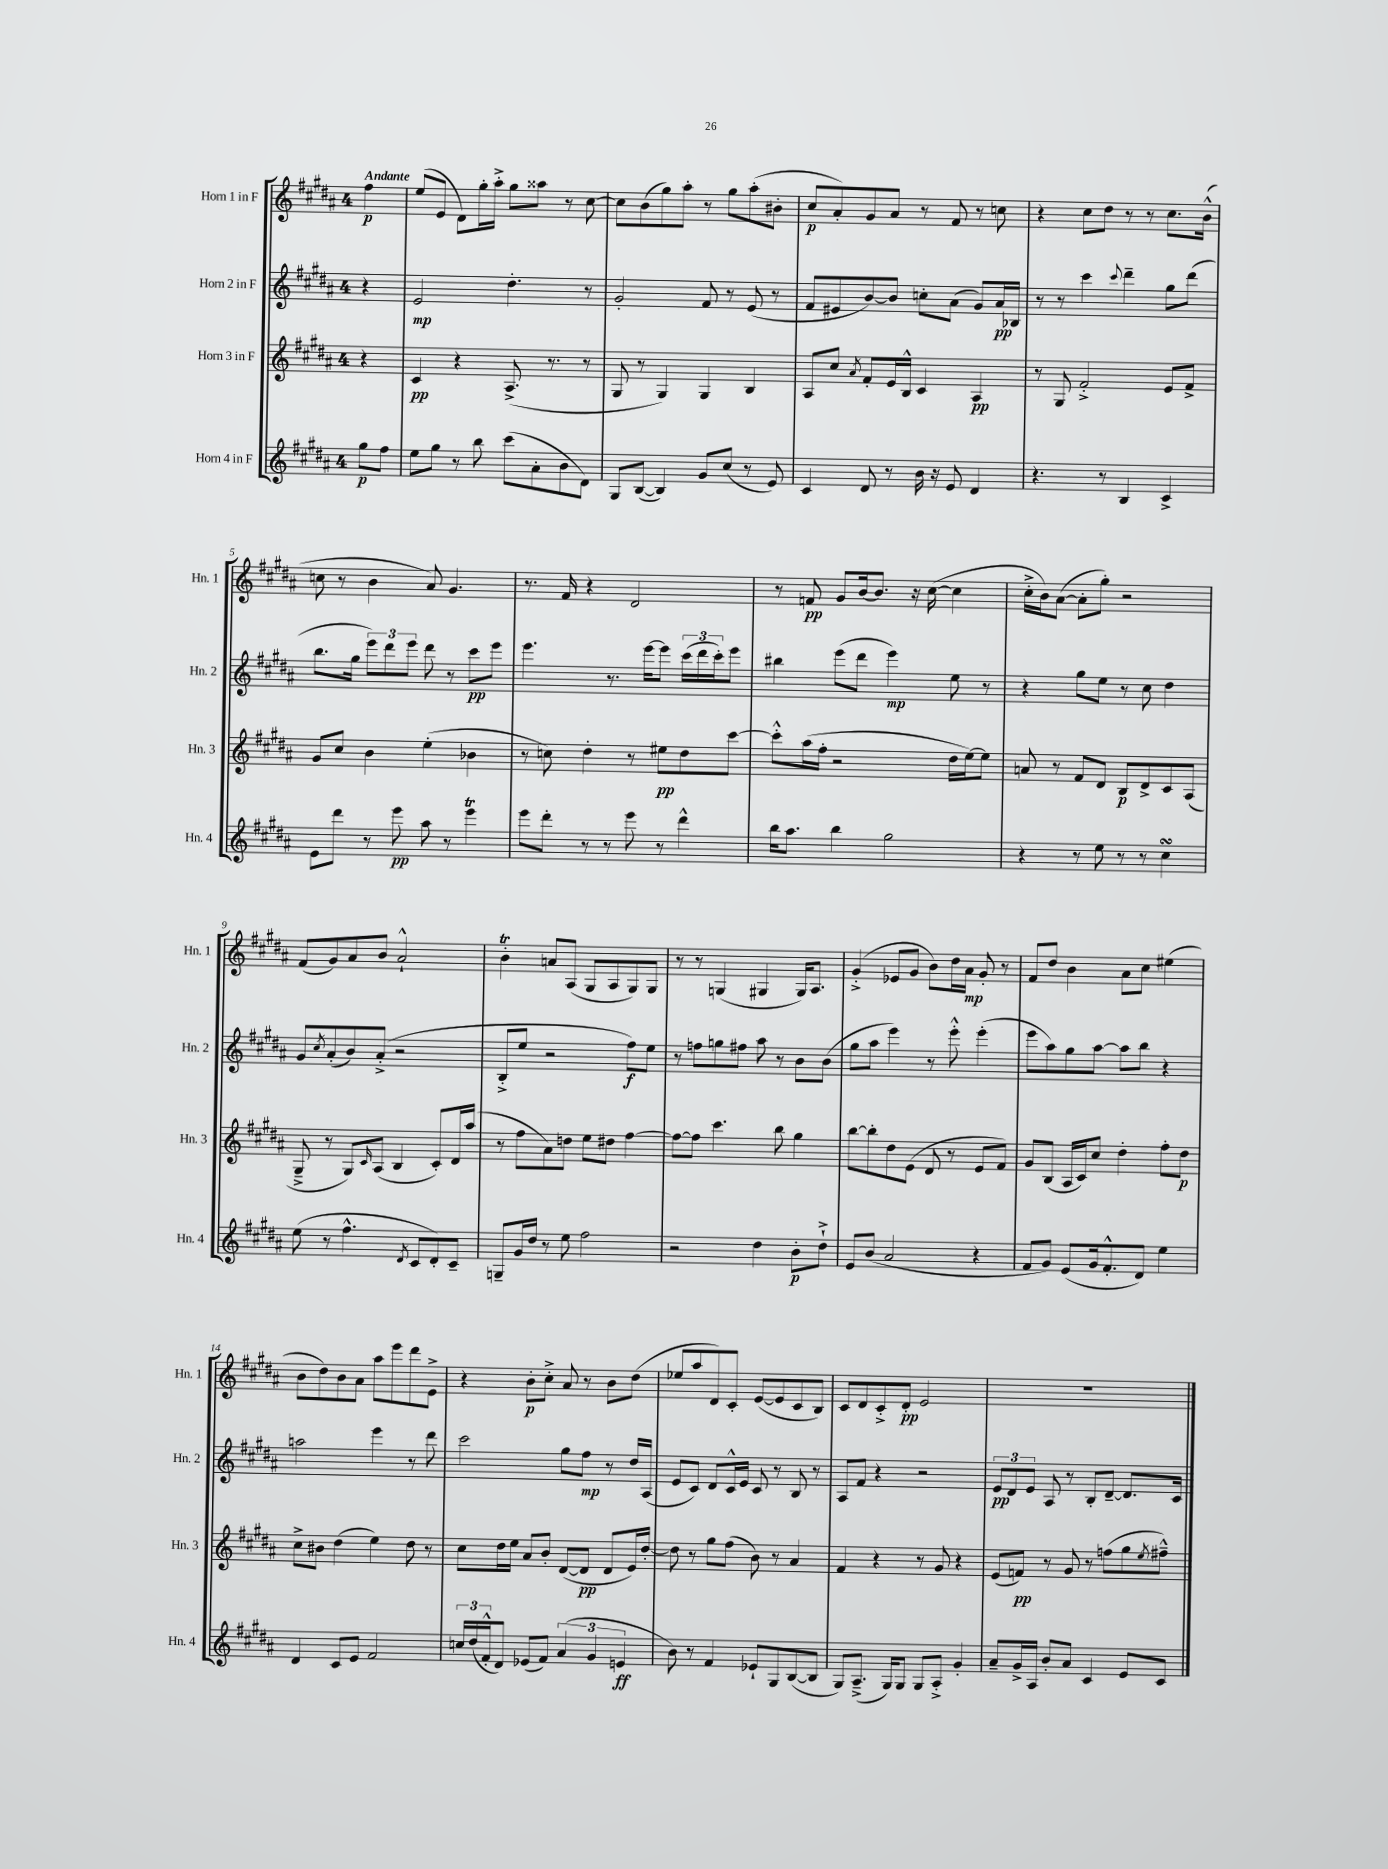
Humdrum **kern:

**kern	**kern	**kern	**kern
*staff4	*staff3	*staff2	*staff1
*clefG2	*clefG2	*clefG2	*clefG2
*k[f#c#g#d#a#]	*k[f#c#g#d#a#]	*k[f#c#g#d#a#]	*k[f#c#g#d#a#]
*M4/4	*M4/4	*M4/4	*M4/4
8gg#\L	4r	4r	4ff#\
8ff#\J	.	.	.
=	=	=	=
8ee\L	4c#/	2e/	(8ee/L
8gg#\J	.	.	8e/J
8r	4r	.	8d#\L)
8bb\	.	.	16gg#'\L
.	.	.	16aa#'^\JJ
(8ccc#\L	(8.A#^/	4.dd#'\	8gg#\L
8a#'\	.	.	8aa##\J
.	8.r	.	.
8b\	.	.	8r
8d#\J)	8r	8r	[8cc#\
=	=	=	=
8G#/L	8G#/	2g#'/	8cc#\]L
([8B/J	8r	.	(8b\
4B/])	4G#/)	.	8gg#\)
.	.	.	8aa#'\J
8g#/L	4G#/	8f#/	8r
(8cc#/J	.	8r	8gg#\L
8r	4B/	(8e/	(8aa#'\
8e/)	.	8r	8b#'\J
=	=	=	=
4c#/	8A#/L	8f#/L	8cc#/L
.	8cc#/J	8e#/	8a#'/)
.	8qa#/	.	.
8d#/	8f#'/L	[8b/)	8g#/
8r	16e/L	8b/]J	8a#/J
.	16B^^/JJ	.	.
16b\	4c#/	8cc'\L	8r
16r	.	.	.
8e/	.	(8a#\J	8f#/
4d#/	4A#/	8g#/L)	8r
.	.	16a#/L	8cc\
.	.	16B-/JJ	.
=	=	=	=
4.r	8r	8r	4r
.	8G#/	8r	.
.	2f#'^/	4ccc#\	8cc#\L
8r	.	.	8dd#\J
.	.	8qqccc#/	.
4B/	.	4ddd#~\	8r
.	.	.	8r
4c#^/	8e/L	8gg#\L	8.cc#\L
.	8f#^/J	(8ddd#\J	.
.	.	.	(16b^^\Jk
=	=	=	=
8e\L	8g#/L	8.bb\L	8cc\
8ddd#\J	8cc#/J	.	8r
.	.	16gg#\Jk	.
8r	4b\	12eee\L)	4b\
.	.	12ddd#\	.
8eee\	.	.	.
.	.	12eee\J	.
8aa#\	(4ee'\	8ddd#\	8a#/)
8r	.	8r	4.g#/
4eee\	4b-\	8ccc#\L	.
.	.	8eee\J	.
=	=	=	=
8eee\L	8r	4.eee\	8.r
8ddd#'\J	8cc\)	.	.
.	.	.	16f#/
8r	4dd#'\	.	4r
8r	.	8.r	.
8eee\	8r	.	2d#/
.	.	[16eee\LK	.
8r	8ee#\L	8eee\]J	.
4ddd#^^\	8dd#\	(24ccc#\LL	.
.	.	24ddd#\	.
.	.	24ccc#'\J)	.
.	[8ccc#\J	8eee\J	.
=	=	=	=
16bb\LK	8ccc#'^^\]L	4bb#\	8r
8.aa#\J	.	.	.
.	(16aa#\L	.	8f/
.	16ff#'\JJ	.	.
4bb\	2r	(8eee\L	8g#/L
.	.	8ddd#\J	[16b/k
.	.	.	8.b/]J
2gg#\	.	4eee\)	.
.	.	.	16r
.	.	.	([16cc#\
.	16dd#\LL	8ee\	4cc#\]
.	[16ee\J)	.	.
.	8ee\]J	8r	.
=	=	=	=
4r	8a/	4r	16cc#'^\LL
.	.	.	16b\J)
.	8r	.	([8a#\J
8r	8f#/L	8gg#\L	8a#'\]L
8ee\	8d#/J	8ee\J	8gg#'\J)
8r	8B/L	8r	2r
8r	8d#^/	8cc#\	.
4cc#\	8c#/	4dd#\	.
.	(8A#/J	.	.
=	=	=	=
(8ee\	8G#~^/	8g#/L	(8f#/L
.	.	8qcc#/	.
8r	8r	(8a#'/	8g#/)
4.ff#^^\	8G#/L)	8b/)	8a#/
.	16qqc#/	.	.
.	(8A#/J	(8a#'^/J	8b/J
.	4B/	2r	2a#`^^/
8qd#/	.	.	.
8c#/L	.	.	.
8d#'/)	8c#'/L)	.	.
8c#~/J	16d#/L	.	.
.	(16aa#/JJ	.	.
=	=	=	=
8G~/L	8r	8B'^/L	4b'\
16g#/L	8ff#\L	8ee/J	.
16dd#/JJ	.	.	.
8r	8a#\)	2r	8a/L
8ee\	8dd\J	.	(8A#/J
2ff#\	8ee\L	.	8G#/L
.	8dd#\J	.	8A#/
.	[4ff#\	8ff#\L)	8G#/)
.	.	8ee\J	8G#/J
=	=	=	=
2r	8ff#\_L	8r	8r
.	8ff#\]J	8ff\L	8r
.	4.ccc#\	8gg\	(4G/
.	.	8ff#\J	.
4dd#\	.	8aa#\	4G#/
.	8bb\	8r	.
8b'\L	4gg#\	8b\L	16G#/LK)
.	.	.	8.A#/J
8dd#`^\J	.	(8b\J	.
=	=	=	=
8e/L	[8bb\L	8gg#\L	(4g#'^/
(8b/J	8bb'\]	8aa#\J	.
2a#/	8dd#\	4eee\)	8e-/L
.	(8e\J	.	8g#/J
.	8d#/	8r	8b\L)
.	8r	8eee'^^\	16dd#\L
.	.	.	16a#\JJ
4r	8e/L	(4eee'\	8g#'/
.	8f#/J)	.	8r
=	=	=	=
8f#/L	8g#/L	8eee\L	8f#/L
8g#/J)	(8B/J	8aa#\)	8dd#/J
(8e/L	16A#/LL	8gg#\	4b\
.	16c#/J)	.	.
16g#/k	8cc#/J	[8aa#\J	.
8.f#'^^/	.	.	.
.	4dd#'\	8aa#\]L	8a#\L
8d#/J)	.	8bb\J	8cc#\J
4ee\	8ff#'\L	4r	(4ee#\
.	8dd#\J	.	.
=	=	=	=
4d#/	8cc#^\L	2aa\	8b\L
.	8b#\J	.	8dd#\)
8c#/L	(4dd#\	.	8b\
8e/J	.	.	8a#\J
2f#/	4ee\)	4eee\	8aa#\L
.	.	.	8eee\
.	8dd#\	8r	8ddd#\
.	8r	8ddd#\	8e^\J
=	=	=	=
24cc/LL	8cc#\L	2ccc#\	4r
(24dd#/	.	.	.
24f#'^^/J	.	.	.
8d#/J)	16dd#\L	.	.
.	16ee\JJ	.	.
(8e-/L	8a#/L	.	8b'\L
8f#/J)	8b'/J	.	8cc#'^\J
(6a#/	([8d#/L	8gg#\L	8a#/
.	8d#/]J	8ff#\J	8r
6g#/	.	.	.
.	8d#/L	8r	8b\L
6e/	.	.	.
.	16e/L)	16dd#/LL	(8dd#\J
.	[16dd#'/JJ	(16A#/JJ	.
=	=	=	=
8b\)	8dd#\]	8e/L	8ee-/L
8r	8r	8c#/J)	8aa#/
4f#/	8gg#\L	8d#/L	8d#/)
.	(8ff#\J	16c#^^/L	8c#'/J
.	.	16e/JJ	.
8e-`/L	8b\)	8c#/	([8e/L
8G#/	8r	8r	8e/]
([8B/	4a#/	8B/	8c#/
8B/]J	.	8r	8B/J)
=	=	=	=
8G#/L)	4f#/	8A#/L	8c#/L
(8.A#~^/J	.	8f#/J	8d#/
.	4r	4r	8c#'^/
16G#/LK)	.	.	.
8G#/J	.	.	8d#'/J
8G#/L	8r	2r	2e/
8A#'^/J	8g#/	.	.
4g#'/	4r	.	.
=	=	=	=
8a#~/L	(8e/L	12e/L	1r
.	.	12d#/	.
16g#^/L	8f/J)	.	.
.	.	12e/J	.
16A#/JJ	.	.	.
8b'/L	8r	8A#/	.
8a#/J	8g#/	8r	.
4c#/	8r	8B'/L	.
.	(8ff\L	[8d#~/J	.
8e/L	8gg#\	8.d#/]L	.
.	8qee/	.	.
8c#/J	8ff#~^^\J)	.	.
.	.	16c#/Jk	.
==	==	==	==
*-	*-	*-	*-
